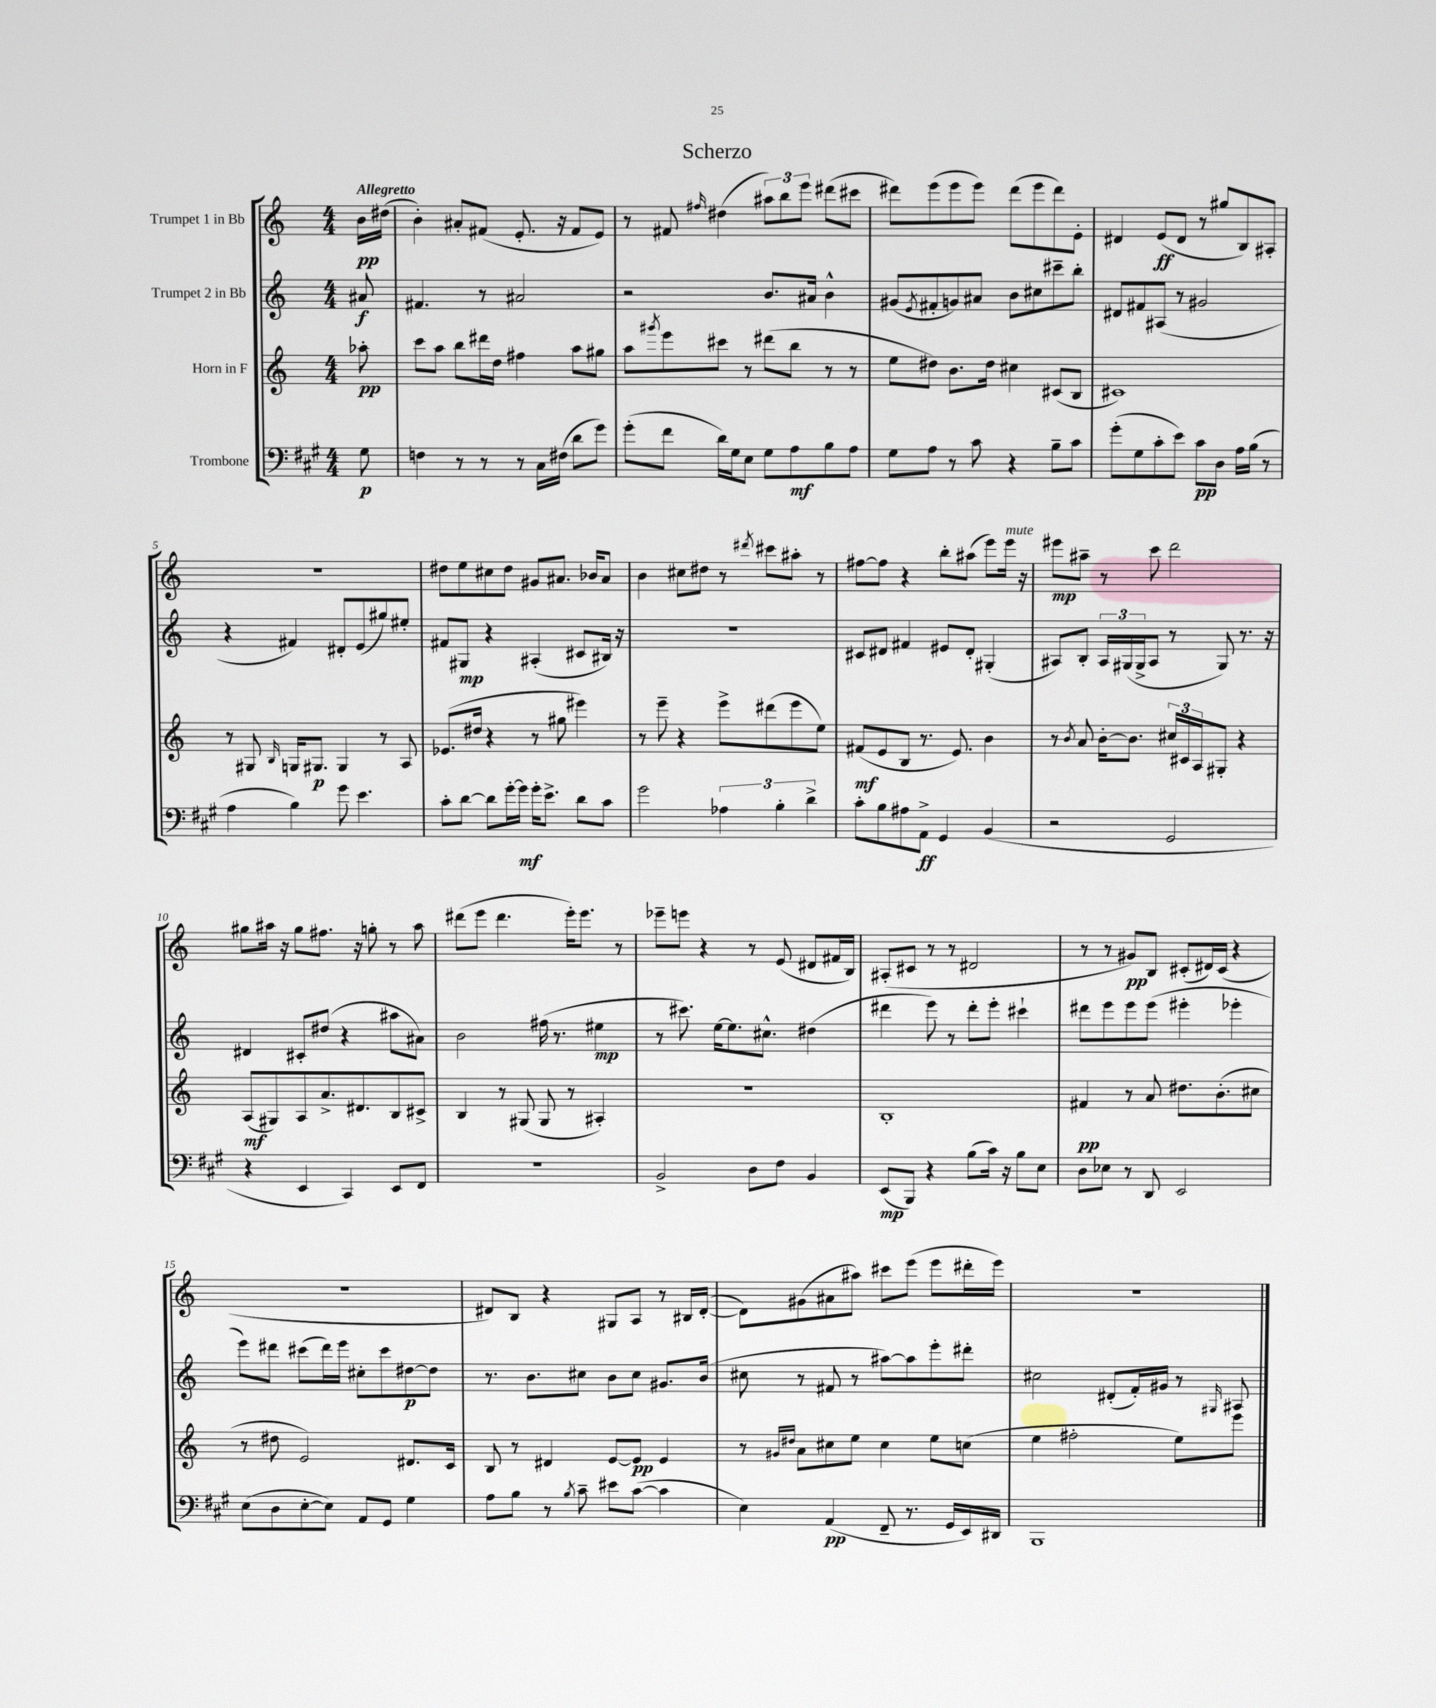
\header { title = "Scherzo" }
<<
\new StaffGroup <<
\new Staff = "s0" \with { instrumentName = "Trumpet 1 in Bb" } {
    \clef treble \key c \major \numericTimeSignature \time 4/4 \partial 8 \tempo "Allegretto"
    b'16\pp dis''16( |
    b'4-.) ais'8-. fis'8( e'8.-. r16 fis'8 e'8) |
    r8 fis'8 \grace { fis''16 } dis''4( \tuplet 3/2 { ais''8) b''8 e'''8 } dis'''8( cis'''8 |
    dis'''8) e'''8( e'''8 e'''8) dis'''8( e'''8 dis'''8) e'8-. |
    dis'4 e'8\ff( dis'8 r8 gis''8 b8) ais8-. |
    r1 |
    dis''8 e''8 cis''8 dis''8 gis'8 ais'8. bes'16 ais'8 |
    b'4 cis''8 dis''8 r8 \acciaccatura { dis'''8 } cis'''8 ais''8-. r8 |
    fis''8~ fis''8 r4 b''8-. ais''8( e'''8) e'''16^\markup { \italic "mute" } r16 |
    eis'''8\mp ais''8-- r8 c'''8 d'''2 |
    gis''8 ais''16 r16 gis''8 fis''8. r16 g''8-. r8 ais''8 |
    dis'''8( e'''8 dis'''4. e'''16-.) e'''8. r8 |
    ees'''8-- e'''8 r4 r8 e'8( dis'8 fis'16 b16) |
    ais8-.( cis'8 r8 r8 dis'2 |
    r8 r8 gis'8\pp) b8 cis'8-.( dis'16) cis'16( r4 |
    R1 |
    dis'8) b8 r4 gis8 a8 r8 bis16 dis'16~-.( |
    dis'8) gis'8( ais'8 ais''8) cis'''8 e'''8( e'''8 dis'''16-. e'''16) |
    R1 \bar "|." |
}
\new Staff = "s1" \with { instrumentName = "Trumpet 2 in Bb" } {
    \clef treble \key c \major \numericTimeSignature \time 4/4 \partial 8
    ais'8\f |
    fis'4. r8 ais'2 |
    r2 b'8. ais'16 b'4-^ |
    gis'8( \acciaccatura { e'8 } fis'8-. g'8) ais'8 b'8 cis''8 cis'''8-- b''8-. |
    dis'8 fis'8 ais8( r8 gis'2 |
    r4 fis'4) dis'8-. e'8( gis''8) eis''8-. |
    fis'8 gis8\mp r4 ais4-.( cis'8 bis16) r16 |
    R1 |
    cis'8 dis'8 fis'4 eis'8 dis'8-. gis4-.( |
    ais8) b8-. \tuplet 3/2 { ais16 gis16( gis16-> } ais8 r8 gis8) r8. r16 |
    dis'4 cis'8-. dis''8( r4 ais''8 ais'8) |
    b'2 fis''16( r8. eis''4\mp |
    r8 cis'''8.) e''16~ e''8. cis''8.-^ dis''4( |
    dis'''4 e'''8) r8 dis'''8-. e'''8-. cis'''4-! |
    dis'''8 e'''8 e'''8 e'''8( eis'''4-. ees'''4-. |
    e'''8) dis'''8 cis'''8( dis'''16) e'''16 cis''8-. cis'''8 dis''8~\p dis''8 |
    r8. b'8. cis''8 b'8 cis''8 gis'8. b'16( |
    cis''8 r8 fis'8 r8 ais''8~) ais''8 e'''8-. dis'''8-. |
    cis''2 dis'8-.( f'16-.) gis'16 r8 \grace { gis16 } ais8 \bar "|." |
}
\new Staff = "s2" \with { instrumentName = "Horn in F" } {
    \clef treble \key c \major \numericTimeSignature \time 4/4 \partial 8
    aes''8-.\pp |
    c'''8 a''8 b''8 dis'''16 d''16 fis''4 a''8 gis''8 |
    a''8 \acciaccatura { gis'''8 } e'''8 cis'''8 r8 dis'''8( b''8 r8 r8 |
    e''8 dis''8) b'8. dis''16 cis''4 cis'8( b8 |
    cis'1) |
    r8 gis8 \grace { b16 } g16 gis8.\p gis4 r8 a8 |
    ees'8.( dis''16 r4 r8 gis''8 eis'''4) |
    r8 e'''8-- r4 e'''8-> dis'''8( e'''8 e''8) |
    fis'8\mf( e'8 b8 r8. e'8.) b'4 |
    r8 \acciaccatura { b'8 } a'8 b'16~-. b'8. \tuplet 3/2 { cis''16 cis'16 a16 } gis8-. r4 |
    a8\mf( gis8) a8 a'8.-> dis'8. b8 cis'8-> |
    b4 r8 gis8( gis8 r8 ais4-.) |
    R1 |
    b1-. |
    fis'4\pp r8 a'8 dis''8. b'8.-.( cis''8 |
    r8 dis''8 e'2) dis'8. c'16 |
    b8 r8 dis'4 e'8~ e'8\pp e'4 |
    r8 \grace { gis'16 dis''16 } a'8 cis''8 e''8 cis''4 e''8 c''8( |
    e''4 fis''2-. e''8) e'''8 \bar "|." |
}
\new Staff = "s3" \with { instrumentName = "Trombone" } {
    \clef bass \key a \major \numericTimeSignature \time 4/4 \partial 8
    gis8\p |
    f4 r8 r8 r8 cis16 fis16( d'8 gis'8) |
    gis'8-.( fis'8 d'16) gis16 e8 gis8 a8\mf b8 a8 |
    gis8 a8 r8 cis'8 r4 b8-- cis'8 |
    gis'8-.( gis8 cis'8-. e'8) cis'8\pp d8 a16 b16( r8 |
    a4 b4) gis'8 e'4. |
    cis'8-. d'8~ d'8 gis'16~-. gis'16\mf gis'16-. e'8.-> d'8 cis'8 |
    gis'2 \tuplet 3/2 { aes4 b4-. d'4-> } |
    cis'8-. b8 ais8 a,8->\ff gis,4 b,4( |
    r2 gis,2 |
    r4 e,4 cis,4) e,8 fis,8 |
    R1 |
    b,2-> d8 fis8 b,4 |
    e,8\mp( b,,8) r4 b8( cis'16) r16 b8 e8 |
    d8 ees8 r8 d,8 e,2 |
    e8( d8 e8~-. e8) a,8 gis,8 gis4 |
    a8 b8 r8 \acciaccatura { b8 } cis'8-- eis'8 cis'8~( cis'4 |
    e4) a,4\pp( fis,8-- r8. gis,16 e,16) dis,16 |
    b,,1 \bar "|." |
}
>>
>>
